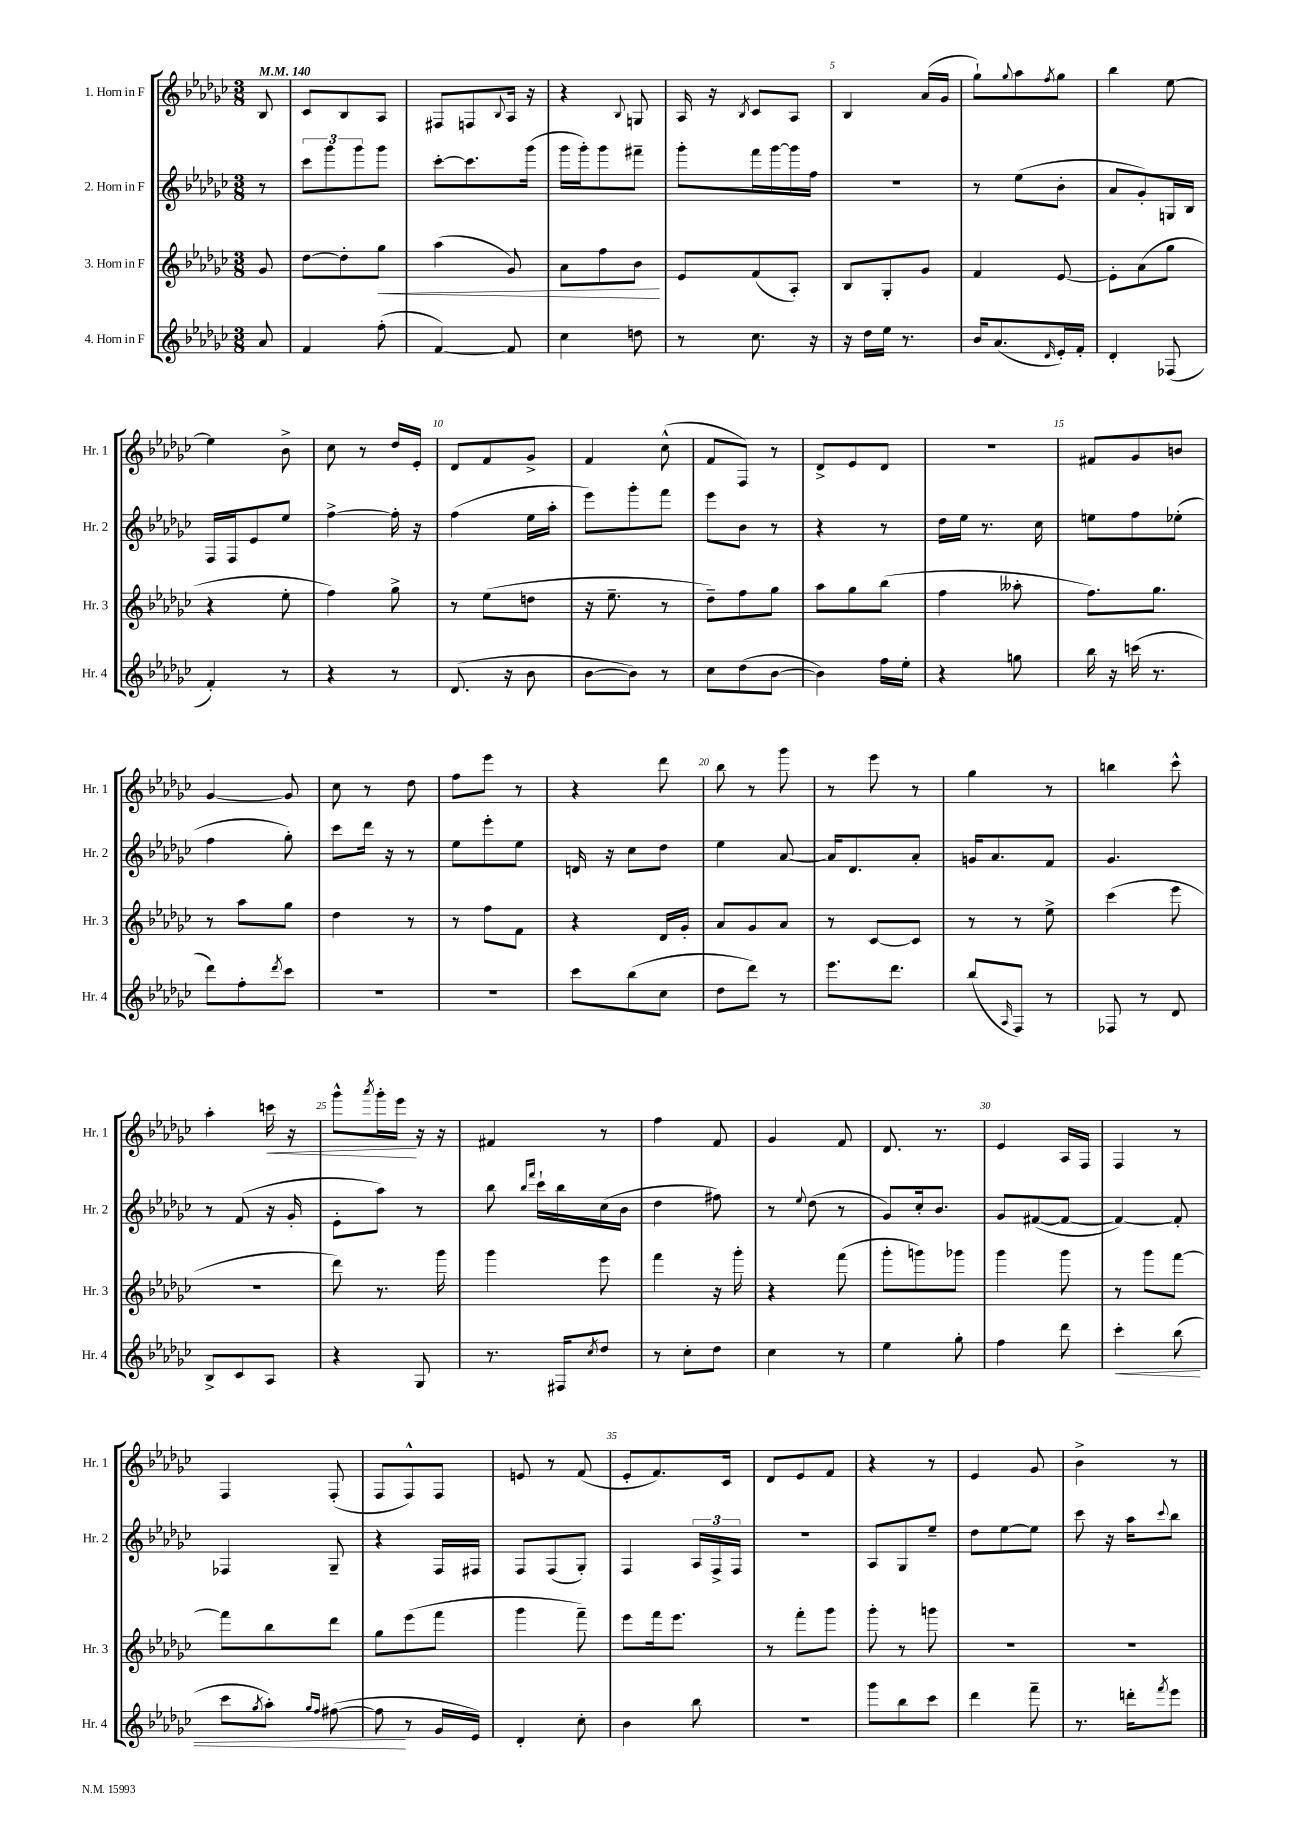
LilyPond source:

<<
\new StaffGroup <<
\new Staff = "s0" \with { instrumentName = "1. Horn in F" shortInstrumentName = "Hr. 1" } {
    \clef treble \key ges \major \numericTimeSignature \time 3/8 \partial 8 \tempo 4 = 140
    bes8 |
    ces'8 bes8 aes8 |
    fis8 f8 \appoggiatura { bes8 } aes16 r16 |
    r4 \appoggiatura { bes8 } g8 |
    aes16 r16 \acciaccatura { bes8 } ces'8 aes8 |
    bes4 aes'16( ges'16 |
    ges''8-!) \appoggiatura { ges''8 } aes''8 \acciaccatura { f''8 } ges''8 |
    bes''4 ees''8~ |
    ees''4 bes'8-> |
    ces''8 r8 des''16 ees'16-. |
    des'8 f'8 ges'8-> |
    f'4 ces''8-^( |
    f'8 f8) r8 |
    des'8-> ees'8 des'8 |
    R4. |
    fis'8 ges'8 b'8 |
    ges'4~ ges'8 |
    ces''8 r8 des''8 |
    f''8 ees'''8 r8 |
    r4 des'''8 |
    bes''8 r8 ges'''8 |
    r8 ees'''8 r8 |
    ges''4 r8 |
    b''4 ces'''8-^ |
    aes''4-. c'''16\< r16 |
    ges'''8-^ \acciaccatura { aes'''8 } ges'''16-. ees'''16\! r16 r16 |
    fis'4 r8 |
    f''4 f'8 |
    ges'4 f'8 |
    des'8. r8. |
    ees'4 aes16 f16 |
    f4 r8 |
    f4 f8-.( |
    f8 f8-^) f8 |
    e'8 r8 f'8( |
    ees'8-. f'8.) ces'16 |
    des'8 ees'8 f'8 |
    r4 r8 |
    ees'4 ges'8 |
    bes'4-> r8 \bar "|." |
}
\new Staff = "s1" \with { instrumentName = "2. Horn in F" shortInstrumentName = "Hr. 2" } {
    \clef treble \key ges \major \numericTimeSignature \time 3/8 \partial 8
    r8 |
    \tuplet 3/2 { ces'''8 ges'''8 ges'''8 } ges'''8 |
    ces'''8~-. ces'''8. ges'''16( |
    ges'''16 ges'''16-.) ges'''8 fis'''8-- |
    ges'''8-. f'''16 ges'''16~ ges'''16 f''16 |
    R4. |
    r8 ees''8( bes'8-. |
    aes'8 ges'8-.) g16 bes16 |
    f16 f16 ees'8 ees''8 |
    f''4~-> f''16-. r16 |
    f''4( ees''16 aes''16-. |
    ees'''8) ges'''8-. f'''8 |
    ees'''8 bes'8 r8 |
    r4 r8 |
    des''16 ees''16 r8. ces''16 |
    e''8 f''8 ees''8-.( |
    f''4 ges''8-.) |
    ces'''8 des'''16 r16 r8 |
    ees''8 ees'''8-. ees''8 |
    d'16 r16 ces''8 des''8 |
    ees''4 aes'8~ |
    aes'16 des'8. aes'8-. |
    g'16 aes'8. f'8 |
    ges'4. |
    r8 f'8( r16 ges'16-. |
    ees'8-. aes''8) r8 |
    bes''8 \grace { bes''16 f'''16 } ces'''16-! bes''16 ces''16( bes'16 |
    des''4 fis''8) |
    r8 \appoggiatura { ees''8 } des''8( r8 |
    ges'8) ces''16-. bes'8. |
    ges'8 fis'8~( fis'8~ |
    fis'4~) fis'8-. |
    fes4 ges8-- |
    r4 f16 fis16 |
    f8 f8( ges8-.) |
    f4 \tuplet 3/2 { aes16 f16-> f16 } |
    R4. |
    aes8 ges8 ees''8-- |
    des''8 ees''8~ ees''8 |
    ces'''8 r16 aes''16 \appoggiatura { ces'''8 } bes''8 \bar "|." |
}
\new Staff = "s2" \with { instrumentName = "3. Horn in F" shortInstrumentName = "Hr. 3" } {
    \clef treble \key ges \major \numericTimeSignature \time 3/8 \partial 8
    ges'8 |
    des''8~ des''8-. ges''8\< |
    aes''4( ges'8) |
    aes'8 f''8 bes'8\! |
    ees'8 f'8( aes8-.) |
    bes8 ges8-. ges'8 |
    f'4 ees'8~ |
    ees'8-. aes'8( ges''8 |
    r4 ees''8-. |
    f''4) ges''8-> |
    r8 ees''8( d''8 |
    r16 ees''8.-- r8 |
    des''8--) f''8 ges''8 |
    aes''8 ges''8 bes''8( |
    f''4 aeses''8-. |
    f''8.) ges''8. |
    r8 aes''8 ges''8 |
    des''4 r8 |
    r8 f''8 f'8 |
    r4 des'16 ges'16-. |
    aes'8 ges'8 aes'8 |
    r8 ces'8~ ces'8 |
    r8 r8 ees''8-> |
    ces'''4( ees'''8 |
    R4. |
    des'''8) r8. ges'''16 |
    ges'''4 ees'''8 |
    f'''4 r16 ges'''16-. |
    r4 f'''8( |
    ges'''8-. g'''8) ges'''8 |
    ges'''4 ges'''8 |
    r8 ges'''8 f'''8~ |
    f'''8 bes''8 des'''8 |
    ges''8 ees'''8( f'''8 |
    ges'''4 f'''8--) |
    ees'''8 f'''16 ees'''8. |
    r8 f'''8-. ges'''8 |
    ges'''8-. r8 g'''8 |
    R4. |
    R4. \bar "|." |
}
\new Staff = "s3" \with { instrumentName = "4. Horn in F" shortInstrumentName = "Hr. 4" } {
    \clef treble \key ges \major \numericTimeSignature \time 3/8 \partial 8
    aes'8 |
    f'4 f''8-.( |
    f'4~) f'8 |
    ces''4 d''8 |
    r8 ces''8. r16 |
    r16 des''16 ees''16 r8. |
    bes'16 aes'8.( \grace { des'16 } ees'16-.) f'16-. |
    des'4-. fes8( |
    f'4-.) r8 |
    r4 r8 |
    des'8.( r16 bes'8 |
    bes'8~ bes'8) r8 |
    ces''8 des''8( bes'8~ |
    bes'4) f''16 ees''16-. |
    r4 g''8 |
    bes''16 r16 c'''16( r8. |
    des'''8) f''8-. \acciaccatura { des'''8 } ces'''8 |
    R4. |
    R4. |
    ces'''8 bes''8( ces''8 |
    des''8 des'''8) r8 |
    ees'''8. des'''8. |
    bes''8( \grace { aes16 } f8) r8 |
    fes8 r8 des'8 |
    bes8-> ces'8 aes8 |
    r4 ges8 |
    r8. fis16 \acciaccatura { ces''8 } des''8 |
    r8 ces''8-. des''8 |
    ces''4 r8 |
    ees''4 ges''8-. |
    f''4 des'''8 |
    ces'''4-.\< bes''8( |
    ces'''8 \acciaccatura { ges''8 } aes''8-.) \grace { ges''16 f''16 } fis''8~( |
    fis''8\! r8 ges'16 ees'16) |
    des'4-. ces''8-. |
    bes'4 bes''8 |
    R4. |
    ges'''8 bes''8 ces'''8 |
    des'''4 f'''8-- |
    r8. d'''16-. \acciaccatura { f'''8 } ees'''8 \bar "|." |
}
>>
>>
\layout { \context { \Score \override BarNumber.break-visibility = ##(#f #t #t) barNumberVisibility = #(every-nth-bar-number-visible 5) } }
